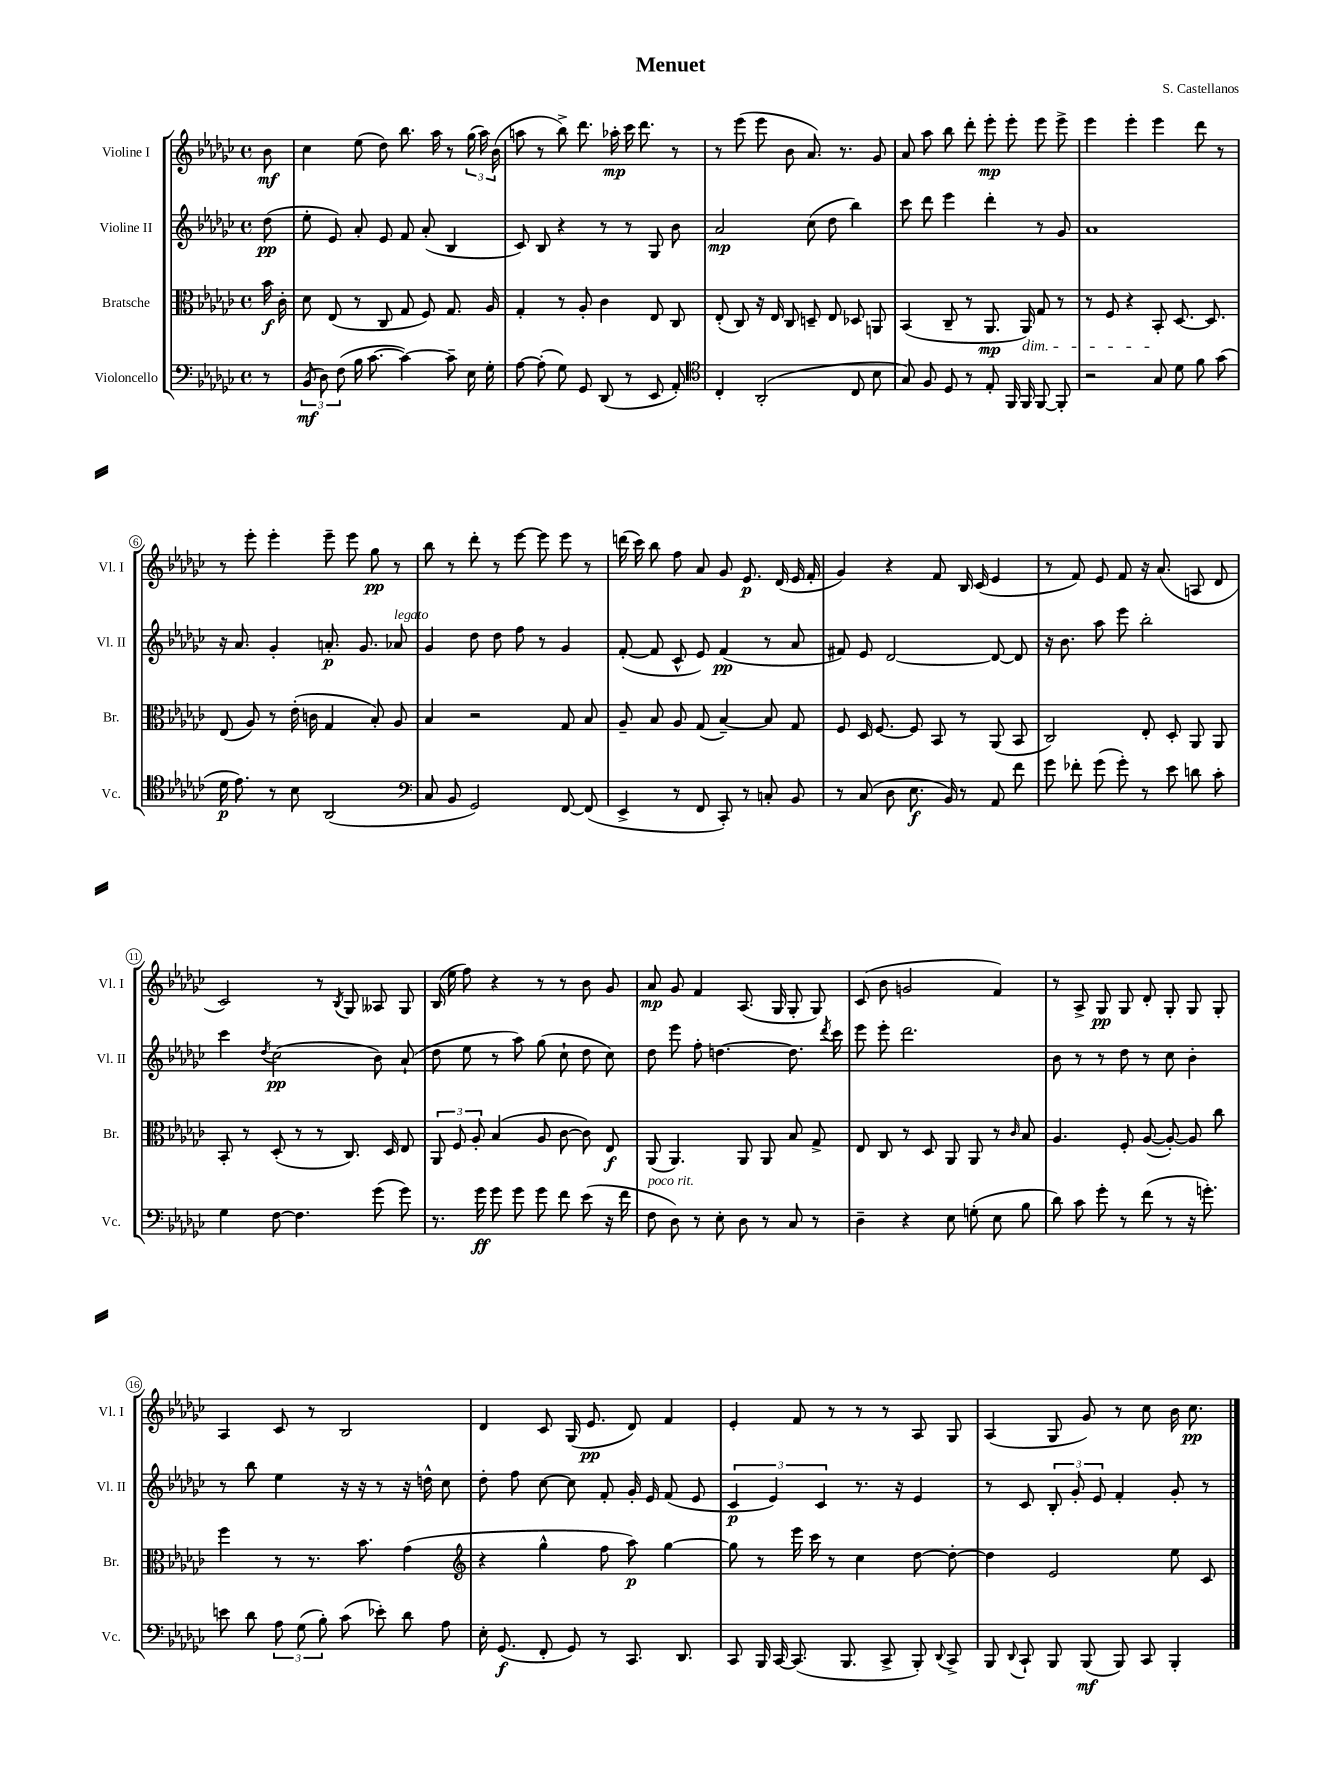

**kern	**dynam	**kern	**dynam	**kern	**dynam	**kern	**dynam
*part4	*part4	*part3	*part3	*part2	*part2	*part1	*part1
*staff4	*staff4	*staff3	*staff3	*staff2	*staff2	*staff1	*staff1
*I"Violoncello	*	*I"Bratsche	*	*I"Violine II	*	*I"Violine I	*
*I'Vc.	*	*I'Br.	*	*I'Vl. II	*	*I'Vl. I	*
*clefF4	*	*clefC3	*	*clefG2	*	*clefG2	*
*k[b-e-a-d-g-c-]	*	*k[b-e-a-d-g-c-]	*	*k[b-e-a-d-g-c-]	*	*k[b-e-a-d-g-c-]	*
*M4/4	*	*M4/4	*	*M4/4	*	*M4/4	*
*met(c)	*	*met(c)	*	*met(c)	*	*met(c)	*
=	=	=	=	=	=	=	=
8r	.	16b-\	f	(8dd-\	pp	8b-\	mf
.	.	16c-'\	.	.	.	.	.
=1	=1	=1	=1	=1	=1	=1	=1
(12BB-/	mf	8d-\	.	8ee-'\	.	4cc-\	.
12D-\)	.	.	.	.	.	.	.
.	.	(8E-/	.	8e-/)	.	.	.
(12F\	.	.	.	.	.	.	.
16B-\	.	8r	.	8a-'/	.	(8ee-\	.
[8.c-\	.	.	.	.	.	.	.
.	.	8C-/	.	8e-/	.	8dd-\)	.
4c-\_)	.	8G-/	.	8f/	.	8.bb-\	.
.	.	8F/)	.	(8a-'/	.	.	.
.	.	.	.	.	.	16aa-\	.
8c-~\]	.	8.G-/	.	4B-/	.	8r	.
16E-\	.	.	.	.	.	(24gg-\	.
.	.	.	.	.	.	24aa-\)	.
16G-'\	.	16A-/	.	.	.	.	.
.	.	.	.	.	.	(24b-\	.
=2	=2	=2	=2	=2	=2	=2	=2
[8A-\	.	4G-'/	.	8c-/)	.	8aan\	.
(8A-'\]	.	.	.	8B-/	.	8r	.
8G-\)	.	8r	.	4r	.	8bb-^\)	.
8GG-/	.	8A-'/	.	.	.	8.ddd-\	.
(8DD-/	.	4c-\	.	8r	.	.	.
.	.	.	.	.	.	16aa-X'\	mp
8r	.	.	.	8r	.	16ccc-\	.
.	.	.	.	.	.	8.ddd-\	.
8EE-/	.	8E-/	.	8G-/	.	.	.
8AA-'/)	.	8C-/	.	8b-\	.	8r	.
=3	=3	=3	=3	=3	=3	=3	=3
*clefC4	*	*	*	*	*	*	*
4C-'/	.	(8E-'/	.	2a-/	mp	8r	.
.	.	8C-/)	.	.	.	(8eee-\	.
(2AA-'/	.	16r	.	.	.	8eee-\	.
.	.	16E-/	.	.	.	.	.
.	.	8C-/	.	.	.	8b-\	.
.	.	8Dn~/	.	(8cc-\	.	8.a-/)	.
.	.	8E-/	.	8dd-\	.	.	.
.	.	.	.	.	.	8.r	.
8C-/	.	8D-X/	.	4bb-\)	.	.	.
8B-\	.	8AAn/	.	.	.	8g-/	.
=4	=4	=4	=4	=4	=4	=4	=4
8G-/)	.	(4BB-/	.	8ccc-\	.	8a-/	.
8F/	.	.	.	8ddd-\	.	8aa-\	.
8D-/	.	8C-~/	.	4eee-\	.	8bb-\	.
8r	.	8r	.	.	.	8ddd-'\	.
8E-'/	.	8.AA-/	mp	4ddd-'\	.	8eee-'\	mp
16FF/	.	.	.	.	.	8eee-'\	.
!	!	!LO:TX:b:i:t=dim.	!	!	!	!	!
16FF/	.	16AA-/)	.	.	.	.	.
[8FF/	.	8G-/	.	8r	.	8eee-\	.
8FF'/]	.	8r	.	8g-/	.	8eee-^\	.
=5	=5	=5	=5	=5	=5	=5	=5
2r	.	8r	.	1a-	.	4eee-\	.
.	.	8F/	.	.	.	.	.
.	.	4r	.	.	.	4eee-'\	.
8G-/	.	8BB-'/	.	.	.	4eee-\	.
8d-\	.	[8.D-/	.	.	.	.	.
8f\	.	.	.	.	.	8ddd-\	.
.	.	8.D-/]	.	.	.	.	.
(8g-\	.	.	.	.	.	8r	.
!!LO:LB:g=z
=6	=6	=6	=6	=6	=6	=6	=6
16d-\	p	(8E-/	.	16r	.	8r	.
8.e-\)	.	.	.	8.a-/	.	.	.
.	.	8A-/)	.	.	.	8eee-'\	.
8r	.	8r	.	4g-'/	.	4eee-'\	.
8B-\	.	(16e-'\	.	.	.	.	.
.	.	16cn\	.	.	.	.	.
(2AA-/	.	4G-/	.	8.an'/	p	8eee-~\	.
.	.	.	.	.	.	8eee-\	.
.	.	.	.	8.g-/	.	.	.
.	.	8B-'/)	.	.	.	8gg-\	pp
!	!	!	!	!LO:TX:a:i:t=legato	!	!	!
.	.	8A-/	.	8a-X/	.	8r	.
=7	=7	=7	=7	=7	=7	=7	=7
*clefF4	*	*	*	*	*	*	*
8C-/	.	4B-/	.	4g-/	.	8bb-\	.
8BB-/	.	.	.	.	.	8r	.
2GG-/)	.	2r	.	8dd-\	.	8ddd-'\	.
.	.	.	.	8dd-\	.	8r	.
.	.	.	.	8ff\	.	[8eee-\	.
.	.	.	.	8r	.	8eee-\]	.
[8FF/	.	8G-/	.	4g-/	.	8eee-\	.
(8FF/]	.	8B-/	.	.	.	8r	.
=8	=8	=8	=8	=8	=8	=8	=8
4EE-^/	.	8A-~/	.	([8f'/	.	(16dddn\	.
.	.	.	.	.	.	16ccc-\)	.
.	.	8B-/	.	8f/]	.	8bb-\	.
8r	.	8A-/	.	8c-^^/	.	8ff\	.
8FF/	.	(8G-/	.	8e-/)	.	8a-/	.
8CC-'/)	.	[4B-~/)	.	(4f/	pp	8g-/	.
8r	.	.	.	.	.	8.e-/	p
8Cn'/	.	8B-/]	.	8r	.	.	.
.	.	.	.	.	.	(16d-/	.
8BB-/	.	8G-/	.	8a-/	.	16e-/	.
.	.	.	.	.	.	16f'/	.
=9	=9	=9	=9	=9	=9	=9	=9
8r	.	8F/	.	8f#X/)	.	4g-/)	.
(8C-/	.	16D-/	.	8e-/	.	.	.
.	.	[8.F/	.	.	.	.	.
8D-\	.	.	.	[2d-/	.	4r	.
8.E-\	f	8F/]	.	.	.	.	.
.	.	8BB-/	.	.	.	8f/	.
16BB-/)	.	.	.	.	.	.	.
8r	.	8r	.	.	.	16B-/	.
.	.	.	.	.	.	(16c-/	.
8AA-/	.	(8AA-/	.	8d-/_	.	4e-/	.
8f\	.	8BB-/	.	8d-/]	.	.	.
=10	=10	=10	=10	=10	=10	=10	=10
8g-\	.	2C-/)	.	16r	.	8r	.
.	.	.	.	8.b-\	.	.	.
8f-X'\	.	.	.	.	.	8f/)	.
(8g-\	.	.	.	8aa-\	.	8e-/	.
8g-'\)	.	.	.	8eee-\	.	8f/	.
8r	.	8E-'/	.	2bb-'\	.	16r	.
.	.	.	.	.	.	(8.a-/	.
8e-\	.	8D-'/	.	.	.	.	.
8dn\	.	8AA-/	.	.	.	8An/	.
8c-'\	.	8AA-/	.	.	.	8d-/	.
!!LO:LB:g=z
=11	=11	=11	=11	=11	=11	=11	=11
4G-\	.	8BB-'/	.	4ccc-\	.	2c-/)	.
.	.	8r	.	.	.	.	.
.	.	.	.	8qdd-/	.	.	.
[8F\	.	(8D-'/	.	(2cc-\	pp	.	.
4.F\]	.	8r	.	.	.	.	.
.	.	8r	.	.	.	8r	.
.	.	.	.	.	.	8qB-/	.
.	.	8.C-/)	.	.	.	8G-/	.
(8g-\	.	.	.	8b-\)	.	8A--X/	.
.	.	16D-/	.	.	.	.	.
8g-\)	.	8E-/	.	(8a-`/	.	8G-/	.
=12	=12	=12	=12	=12	=12	=12	=12
8.r	.	12AA-/	.	8dd-\	.	(16B-/	.
.	.	.	.	.	.	16ee-\	.
.	.	12F/	.	.	.	.	.
.	.	.	.	8ee-\	.	8ff\)	.
.	.	12A-'/	.	.	.	.	.
16g-\	ff	.	.	.	.	.	.
8g-\	.	(4B-/	.	8r	.	4r	.
8g-\	.	.	.	8aa-\)	.	.	.
8g-\	.	8A-/	.	(8gg-\	.	8r	.
8f\	.	[8c-\	.	8cc-`\	.	8r	.
(8e-\	.	8c-\])	.	8dd-\	.	8b-\	.
16r	.	8E-/	f	8cc-\)	.	8g-/	.
16f\	.	.	.	.	.	.	.
=13	=13	=13	=13	=13	=13	=13	=13
!LO:TX:a:i:t=poco rit.	!	!	!	!	!	!	!
8F\	.	(8AA-/	.	8dd-\	.	8a-/	mp
8D-\)	.	4.AA-/)	.	8eee-\	.	8g-/	.
8r	.	.	.	8ff'\	.	4f/	.
8E-'\	.	.	.	[4.ddn\	.	.	.
8D-\	.	8AA-/	.	.	.	(8.A-/	.
8r	.	8AA-/	.	.	.	.	.
.	.	.	.	.	.	16G-/	.
8C-/	.	8B-/	.	8.dd\]	.	8G-'/	.
8r	.	8G-^/	.	.	.	8G-/)	.
.	.	.	.	8qddd-/	.	.	.
.	.	.	.	16ccc-\	.	.	.
=14	=14	=14	=14	=14	=14	=14	=14
4D-~\	.	8E-/	.	8eee-\	.	(8c-/	.
.	.	8C-/	.	8eee-'\	.	8b-\	.
4r	.	8r	.	2.ddd-\	.	2gn/	.
.	.	8D-/	.	.	.	.	.
8E-\	.	8AA-/	.	.	.	.	.
(8Gn'\	.	8AA-/	.	.	.	.	.
8E-\	.	8r	.	.	.	4f/)	.
.	.	16qqc-/	.	.	.	.	.
8B-\	.	8B-/	.	.	.	.	.
=15	=15	=15	=15	=15	=15	=15	=15
8d-\)	.	4.A-/	.	8b-\	.	8r	.
8c-\	.	.	.	8r	.	8A-^/	.
8g-'\	.	.	.	8r	.	8G-/	pp
8r	.	8F'/	.	8dd-\	.	8G-/	.
(8f\	.	([8A-/	.	8r	.	8d-'/	.
8r	.	8A-'/_)	.	8cc-\	.	8G-'/	.
16r	.	8A-/]	.	4b-'\	.	8G-/	.
8.gn'\)	.	.	.	.	.	.	.
.	.	8cc-\	.	.	.	8G-'/	.
!!LO:LB:g=z
=16	=16	=16	=16	=16	=16	=16	=16
8en\	.	4ff\	.	8r	.	4A-/	.
8d-\	.	.	.	8bb-\	.	.	.
12A-\	.	8r	.	4ee-\	.	8c-/	.
(12G-\	.	.	.	.	.	.	.
.	.	8.r	.	.	.	8r	.
12B-'\)	.	.	.	.	.	.	.
(8c-\	.	.	.	16r	.	2B-/	.
.	.	8.b-\	.	16r	.	.	.
8e-X'\)	.	.	.	8r	.	.	.
8d-\	.	(4g-\	.	16r	.	.	.
.	.	.	.	16ddn^^\	.	.	.
8A-\	.	.	.	8cc-\	.	.	.
=17	=17	=17	=17	=17	=17	=17	=17
*	*	*clefG2	*	*	*	*	*
16E-'\	.	4r	.	8dd-'\	.	4d-/	.
(8.GG-/	f	.	.	.	.	.	.
.	.	.	.	8ff\	.	.	.
8FF'/	.	4gg-^^\	.	[8cc-\	.	8c-/	.
8GG-/)	.	.	.	8cc-\]	.	(16G-/	.
.	.	.	.	.	.	8.e-/	pp
8r	.	8ff\	.	8f'/	.	.	.
8.CC-/	.	8aa-\)	p	16g-'/	.	8d-/)	.
.	.	.	.	16e-/	.	.	.
.	.	[4gg-\	.	(8f/	.	4f/	.
8.DD-/	.	.	.	.	.	.	.
.	.	.	.	8e-/	.	.	.
=18	=18	=18	=18	=18	=18	=18	=18
8CC-/	.	8gg-\]	.	6c-/	p	4e-'/	.
16BBB-/	.	8r	.	.	.	.	.
.	.	.	.	6e-/)	.	.	.
[16CC-/	.	.	.	.	.	.	.
(8.CC-/]	.	16eee-\	.	.	.	8f/	.
.	.	16ccc-\	.	.	.	.	.
.	.	.	.	6c-/	.	.	.
.	.	8r	.	.	.	8r	.
8.BBB-/	.	.	.	.	.	.	.
.	.	4cc-\	.	8.r	.	8r	.
8CC-^/	.	.	.	.	.	8r	.
.	.	.	.	16r	.	.	.
8BBB-'/)	.	[8dd-\	.	4e-/	.	8A-/	.
8qqDD-/	.	.	.	.	.	.	.
8CC-^/	.	8dd-'\_	.	.	.	8G-/	.
=19	=19	=19	=19	=19	=19	=19	=19
8BBB-/	.	4dd-\]	.	8r	.	(4A-/	.
8qqDD-/	.	.	.	.	.	.	.
8CC-`/	.	.	.	8c-/	.	.	.
8BBB-/	.	2e-/	.	12B-'/	.	8G-/	.
.	.	.	.	12g-'/	.	.	.
(8BBB-/	mf	.	.	.	.	8g-/)	.
.	.	.	.	12e-/	.	.	.
8BBB-/)	.	.	.	4f'/	.	8r	.
8CC-/	.	.	.	.	.	8cc-\	.
4BBB-'/	.	8ee-\	.	8g-'/	.	16b-\	.
.	.	.	.	.	.	8.cc-\	pp
.	.	8c-/	.	8r	.	.	.
==	==	==	==	==	==	==	==
*-	*-	*-	*-	*-	*-	*-	*-
